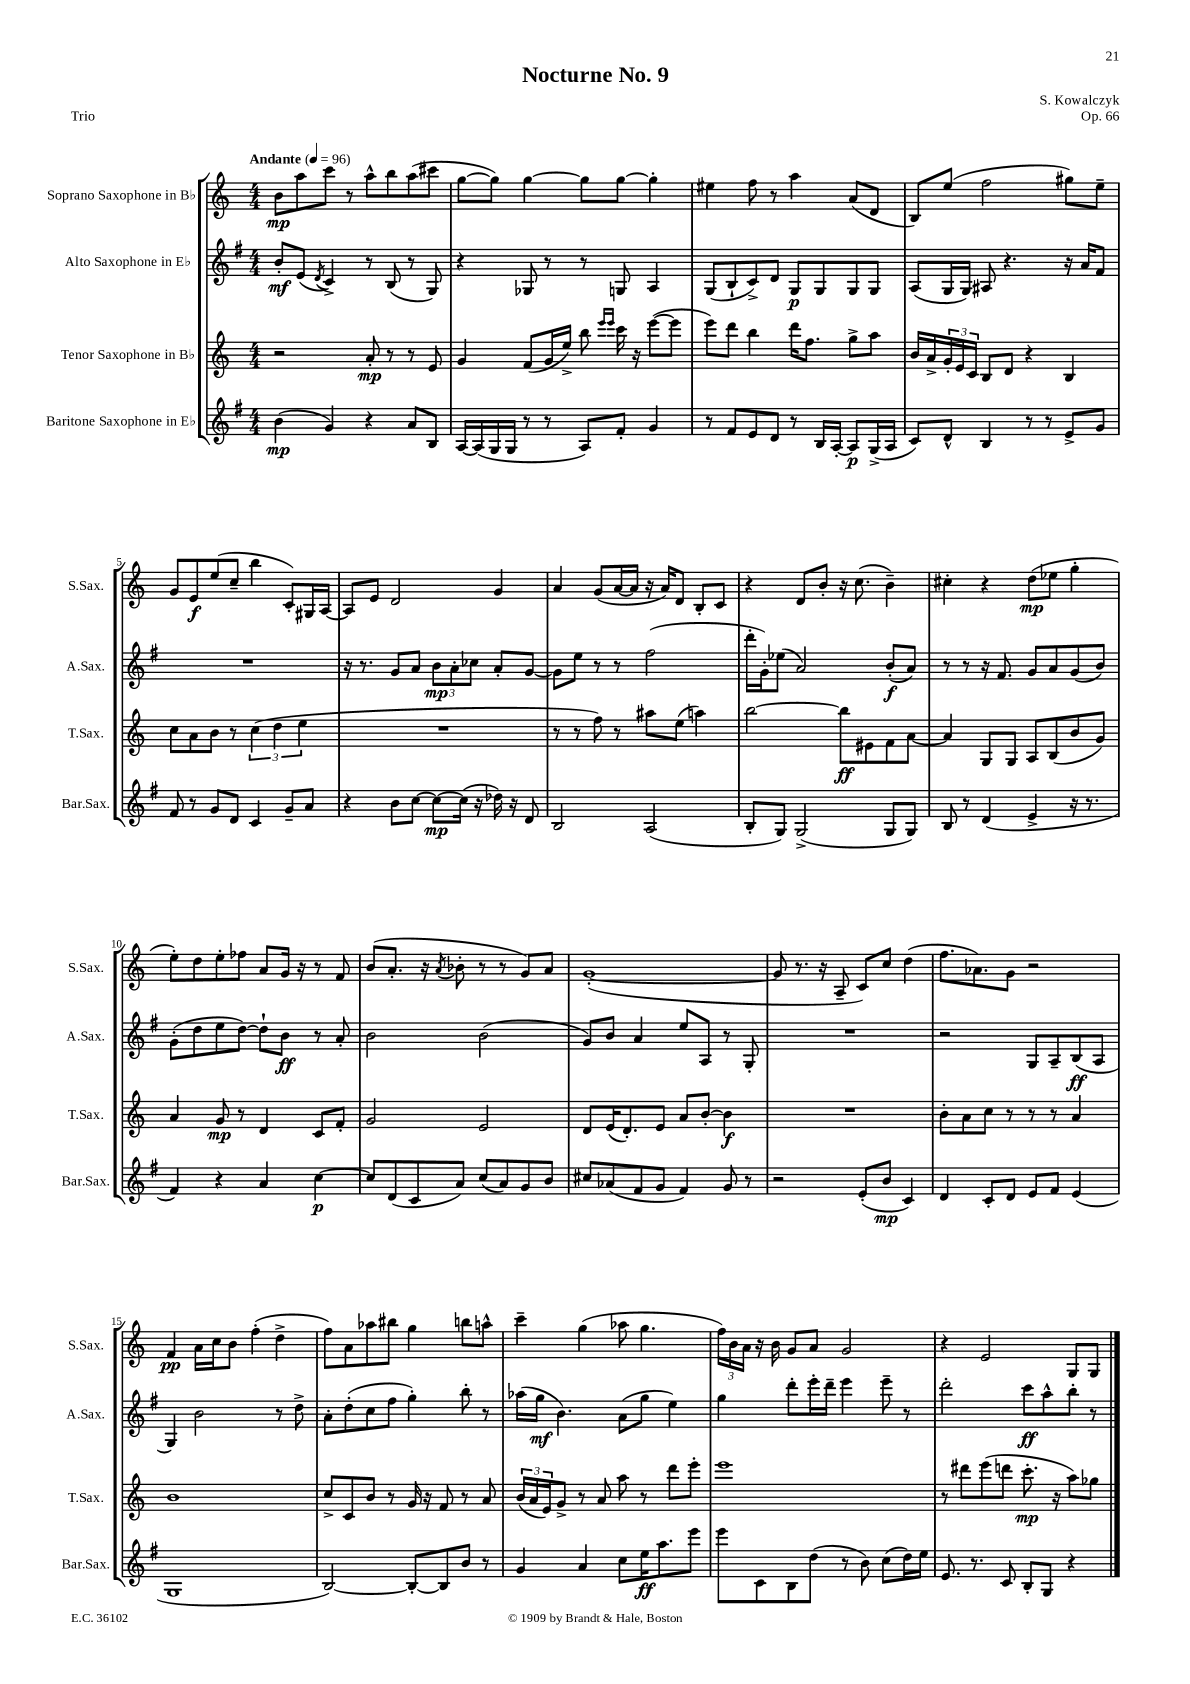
\header { title = "Nocturne No. 9" composer = "S. Kowalczyk" opus = "Op. 66" piece = "Trio" }
<<
\new StaffGroup <<
\new Staff = "s0" \with { instrumentName = "Soprano Saxophone in Bb" shortInstrumentName = "S.Sax." } {
    \clef treble \key c \major \numericTimeSignature \time 4/4 \tempo "Andante" 4 = 96
    b'8\mp a''8 c'''8 r8 a''8-^ b''8 a''8( cis'''8 |
    g''8~ g''8) g''4~ g''8 g''8~ g''4-. |
    eis''4 f''8 r8 a''4 a'8( d'8 |
    b8) e''8( f''2 gis''8) e''8-- |
    g'8 e'8\f e''8( c''8-- b''4 c'8-.) gis16 a16~ |
    a8 e'8 d'2 g'4 |
    a'4 g'8( a'16~ a'16 r16 a'16) d'8 b8-. c'8 |
    r4 d'8 b'8-. r16 c''8.( b'4--) |
    cis''4-. r4 d''8\mp( ees''8 g''4-. |
    e''8-.) d''8 e''8-. fes''8 a'8 g'16 r16 r8 f'8 |
    b'8( a'8.-. r16 \acciaccatura { a'8 } bes'8-. r8 r8 g'8) a'8 |
    g'1~-.( |
    g'8 r8. r16 a8-- c'8) c''8 d''4( |
    f''8. aes'8.) g'8 r2 |
    f'4\pp a'16 c''16 b'8 f''4-.( d''4-> |
    f''8) a'8 aes''8 bis''8 g''4 b''8 a''8-^ |
    c'''4-- g''4( aes''8 g''4. |
    \tuplet 3/2 { f''16) b'16 a'16 } r16 b'16 g'8 a'8 g'2 |
    r4 e'2 g8 g8 \bar "|." |
}
\new Staff = "s1" \with { instrumentName = "Alto Saxophone in Eb" shortInstrumentName = "A.Sax." } {
    \clef treble \key g \major \numericTimeSignature \time 4/4
    b'8-.\mf e'8( \acciaccatura { d'8 } c'4->) r8 b8( r8 g8) |
    r4 ges8 r8 r8 g8 a4 |
    g8( b8-! c'8->) d'8 g8\p g8 g8 g8 |
    a8( g16 g16) ais8 r4. r16 a'16 fis'8 |
    R1 |
    r16 r8. g'8 a'8 \tuplet 3/2 { b'8\mp a'8-. ces''8 } a'8-. g'8~ |
    g'8 e''8 r8 r8 fis''2( |
    d'''16-. g'16-.) ees''8( a'2) b'8-.\f( a'8) |
    r8 r8 r16 fis'8. g'8 a'8 g'8( b'8) |
    g'8-.( d''8 e''8 d''8~) d''8-! b'8\ff r8 a'8-. |
    b'2 b'2( |
    g'8) b'8 a'4 e''8 a8 r8 g8-. |
    R1 |
    r2 g8 a8-- b8\ff( a8 |
    g4) b'2 r8 d''8-> |
    a'8-. d''8-.( c''8 fis''8 g''4-.) b''8-. r8 |
    aes''16( g''16\mf b'4.) a'8( g''8 e''4) |
    g''4 d'''8-. e'''16-. d'''16-- e'''4 e'''8-- r8 |
    d'''2-. c'''8\ff a''8-^ b''8-. r8 \bar "|." |
}
\new Staff = "s2" \with { instrumentName = "Tenor Saxophone in Bb" shortInstrumentName = "T.Sax." } {
    \clef treble \key c \major \numericTimeSignature \time 4/4
    r2 a'8-.\mp r8 r8 e'8 |
    g'4 f'8( g'16 e''16->) b''8 \grace { e'''16 e'''16 } c'''16 r16 e'''8~( e'''8 |
    e'''8) d'''8 b''4 d'''16 f''8. g''8-> a''8 |
    b'16 a'16-> \tuplet 3/2 { g'16-. e'16 c'16 } b8 d'8 r4 b4 |
    c''8 a'8 b'8 r8 \tuplet 3/2 { c''4( d''4 e''4 } |
    R1 |
    r8 r8 f''8) r8 ais''8 e''8( a''4) |
    b''2~ b''8\ff eis'8 f'8 a'8~ |
    a'4 g8 g8 a8 b8( b'8 g'8) |
    a'4 g'8\mp r8 d'4 c'8 f'8-. |
    g'2 e'2 |
    d'8 e'16( d'8.-.) e'8 a'8 b'8~-. b'4\f |
    R1 |
    b'8-. a'8 c''8 r8 r8 r8 a'4 |
    b'1 |
    c''8-> c'8 b'8 r8 g'16 r16 f'8 r8 a'8 |
    \tuplet 3/2 { b'16( a'16 e'16) } g'8-> r8 a'8 a''8 r8 d'''8 e'''8-. |
    e'''1 |
    r8 dis'''8 e'''8( d'''8 c'''8.-.\mp r16 a''8) ges''8 \bar "|." |
}
\new Staff = "s3" \with { instrumentName = "Baritone Saxophone in Eb" shortInstrumentName = "Bar.Sax." } {
    \clef treble \key g \major \numericTimeSignature \time 4/4
    b'4\mp( g'4) r4 a'8 b8 |
    a16~ a16( g16 g16 r8 r8 a8) fis'8-. g'4 |
    r8 fis'8 e'8 d'8 r8 b16 a16~-. a8\p g16->( a16 |
    c'8) d'8-^ b4 r8 r8 e'8-> g'8 |
    fis'8 r8 g'8 d'8 c'4 g'8-- a'8 |
    r4 b'8 c''8~ c''8~\mp c''16( r16 des''16) r16 d'8 |
    b2 a2( |
    b8-. g8) g2->( g8 g8) |
    b8 r8 d'4( e'4-> r16 r8. |
    fis'4) r4 a'4 c''4~\p |
    c''8 d'8( c'8 a'8) c''8( a'8) g'8 b'8 |
    cis''8 aes'8( fis'8 g'8 fis'4) g'8 r8 |
    r2 e'8-.( b'8\mp c'4) |
    d'4 c'8-. d'8 e'8 fis'8 e'4( |
    g1 |
    b2~) b8~-. b8 b'8 r8 |
    g'4 a'4 c''8 e''16\ff a''8. e'''8 |
    e'''8 c'8 b8 d''8( r8 b'8) c''8( d''16) e''16 |
    e'8. r8. c'8 b8-. g8 r4 \bar "|." |
}
>>
>>
